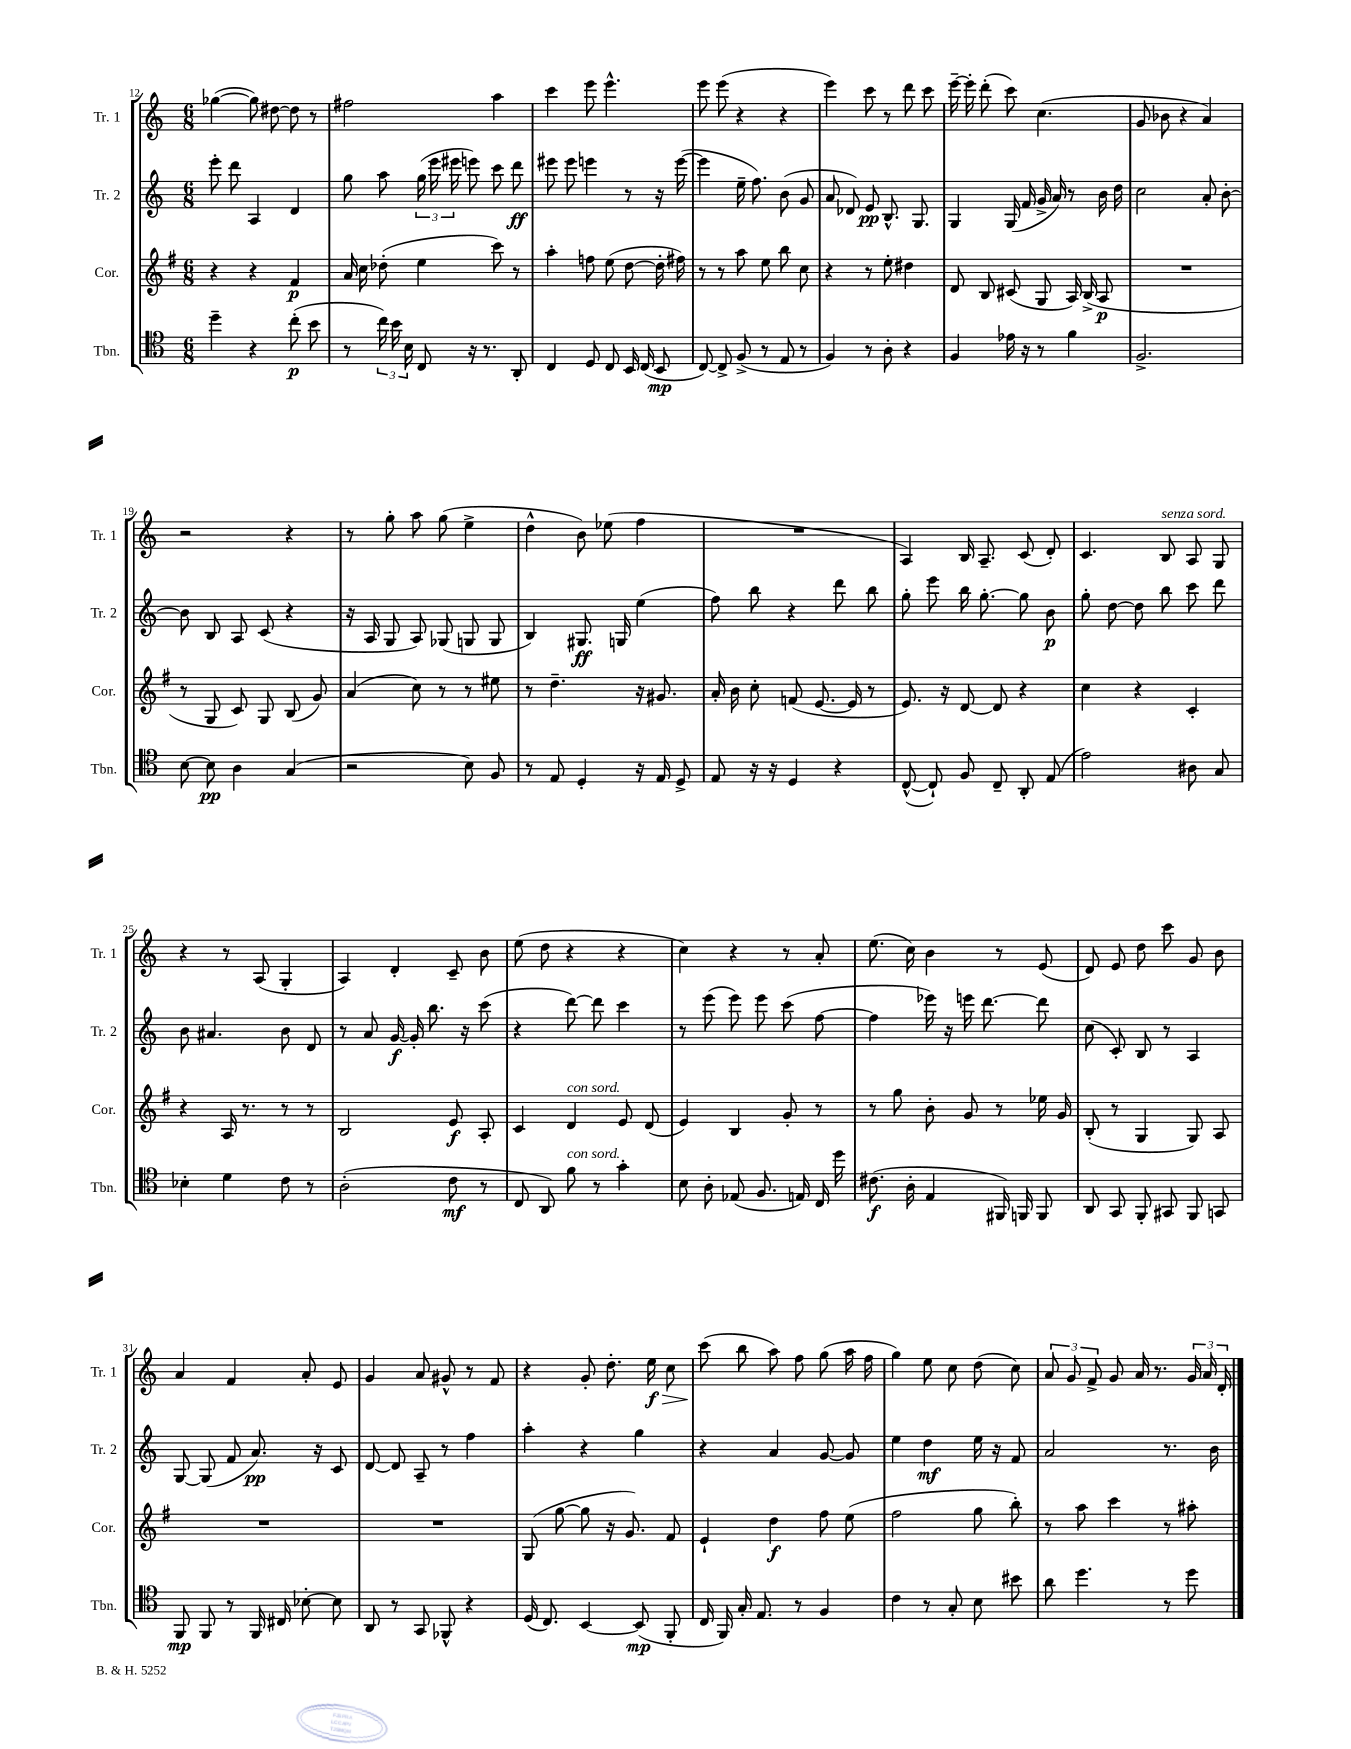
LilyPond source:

<<
\new StaffGroup <<
\new Staff = "s0" \with { instrumentName = "Tr. 1" shortInstrumentName = "Tr. 1" } {
    \clef treble \key c \major \numericTimeSignature \time 6/8
    \autoBeamOff ges''4~( ges''8) dis''8~ dis''8 r8 |
    fis''2 a''4 |
    c'''4 e'''8 e'''4.-^ |
    e'''8 e'''8( r4 r4 |
    e'''4) c'''8 r8 d'''8 c'''8 |
    e'''16~-- e'''16-. d'''8-.( c'''8) c''4.( |
    g'8 bes'8 r4 a'4) |
    r2 r4 |
    r8 g''8-. a''8 g''8( e''4-> |
    d''4-^ b'8) ees''8( f''4 |
    R2. |
    a4) b16 a8.-- c'8( d'8-.) |
    c'4. b8^\markup { \italic "senza sord." } a8 g8 |
    r4 r8 a8( g4-. |
    a4) d'4-. c'8-- b'8 |
    e''8( d''8 r4 r4 |
    c''4) r4 r8 a'8-. |
    e''8.( c''16) b'4 r8 e'8( |
    d'8) e'8 d''8 c'''8 g'8 b'8 |
    a'4 f'4 a'8-. e'8 |
    g'4 a'8 gis'8-^ r8 f'8 |
    r4 g'8-. d''8.-. e''16\f\> c''8 |
    c'''8\!( b''8 a''8) f''8 g''8( a''16 f''16 |
    g''4) e''8 c''8 d''8( c''8) |
    \tuplet 3/2 { a'8 g'8 f'8-> } g'8 a'16 r8. \tuplet 3/2 { g'16 a'16 d'16-. } \bar "|." |
}
\new Staff = "s1" \with { instrumentName = "Tr. 2" shortInstrumentName = "Tr. 2" } {
    \clef treble \key c \major \numericTimeSignature \time 6/8
    \autoBeamOff e'''8-. d'''8 a4 d'4 |
    g''8 a''8 \tuplet 3/2 { g''16( e'''16 eis'''16 } e'''8) c'''8 d'''8\ff |
    eis'''8 eis'''8 e'''4 r8 r16 e'''16~( |
    e'''4 e''16-- f''8.) b'8( g'8 |
    a'8 des'8) e'8\pp b8.-^ g8. |
    g4 g16( f'16 g'16-> a'16) r8 b'16 d''16 |
    c''2 a'8-. b'8~-. |
    b'8 b8 a8 c'8( r4 |
    r16 a16 g8 a8) ges8( g8 g8 |
    b4) gis8.\ff g16 e''4( |
    f''8) b''8 r4 d'''8 b''8 |
    g''8-. e'''8 b''16 g''8.~-. g''8 b'8\p |
    g''8-. d''8~ d''8 b''8 c'''8 d'''8 |
    b'8 ais'4. b'8 d'8 |
    r8 a'8 g'16~\f g'16-. b''8. r16 c'''8( |
    r4 d'''8~) d'''8 c'''4 |
    r8 e'''8( e'''8) e'''8 c'''8( f''8~ |
    f''4 ees'''16) r16 e'''16 d'''8.~ d'''8 |
    c''8( c'8-.) b8 r8 a4 |
    g8~ g8( f'8 a'8.\pp) r16 c'8 |
    d'8~ d'8 a8-- r8 f''4 |
    a''4-. r4 g''4 |
    r4 a'4 g'8~ g'8 |
    e''4 d''4\mf e''16 r16 f'8 |
    a'2 r8. b'16 \bar "|." |
}
\new Staff = "s2" \with { instrumentName = "Cor." shortInstrumentName = "Cor." } {
    \clef treble \key g \major \numericTimeSignature \time 6/8
    \autoBeamOff r4 r4 fis'4\p |
    a'16 c''16 des''8-.( e''4 c'''8) r8 |
    a''4-. f''8 e''8( d''8~ d''16-. fis''16) |
    r8 r8 a''8 e''8 b''8 c''8 |
    r4 r8 e''8-. dis''4 |
    d'8 b8 cis'8( g8 a16) b16->( a8\p |
    R2. |
    r8 g8 c'8) g8 b8( g'8) |
    a'4( c''8) r8 r8 eis''8 |
    r8 d''4.-- r16 gis'8. |
    a'16-. b'16 c''8-. f'8( e'8.~ e'16 r8 |
    e'8.) r16 d'8~ d'8 r4 |
    c''4 r4 c'4-. |
    r4 a16 r8. r8 r8 |
    b2 e'8\f a8-. |
    c'4 d'4^\markup { \italic "con sord." } e'8 d'8( |
    e'4) b4 g'8-. r8 |
    r8 g''8 b'8-. g'8 r8 ees''16 g'16 |
    b8-.( r8 g4 g8) a8 |
    R2. |
    R2. |
    g8( g''8~ g''8 r16 g'8.) fis'8 |
    e'4-! d''4\f fis''8 e''8( |
    fis''2 g''8 b''8-.) |
    r8 a''8 c'''4 r8 ais''8-. \bar "|." |
}
\new Staff = "s3" \with { instrumentName = "Tbn." shortInstrumentName = "Tbn." } {
    \clef tenor \key c \major \numericTimeSignature \time 6/8
    \autoBeamOff d''4-- r4 c''8-.\p( b'8 |
    r8 \tuplet 3/2 { c''16) b'16 b16 } c8 r16 r8. a,8-. |
    c4 d8 c8 b,16 c16( b,8\mp |
    c8~) c8-> f8->( r8 e8 r8 |
    f4) r8 a8-. r4 |
    f4 ees'16 r16 r8 f'4 |
    f2.-> |
    b8~ b8\pp a4 g4( |
    r2 b8) f8 |
    r8 e8 d4-. r16 e16 d8-> |
    e8 r16 r16 d4 r4 |
    c8~-^( c8-!) f8 c8-- a,8-. e8( |
    e'2) ais8 g8 |
    bes4-. d'4 c'8 r8 |
    a2-.( c'8\mf r8 |
    c8 a,8) f'8^\markup { \italic "con sord." } r8 g'4-. |
    b8 a8-. ees8( f8. e16) c16 d''16 |
    cis'8.\f( a16-. e4 fis,16) f,16 f,8 |
    a,8 g,8 f,8-. gis,8 f,8 g,8 |
    f,8\mp f,8 r8 f,16 cis16 bes8~-. bes8 |
    a,8 r8 g,8 fes,8-^ r4 |
    d16( c8.) b,4~ b,8\mp( f,8-. |
    c16 f,16) g16-. e8. r8 f4 |
    c'4 r8 g8-. b8 bis'8 |
    a'8 d''4. r8 d''8 \bar "|." |
}
>>
>>
\layout { \context { \Score currentBarNumber = #12 } }
